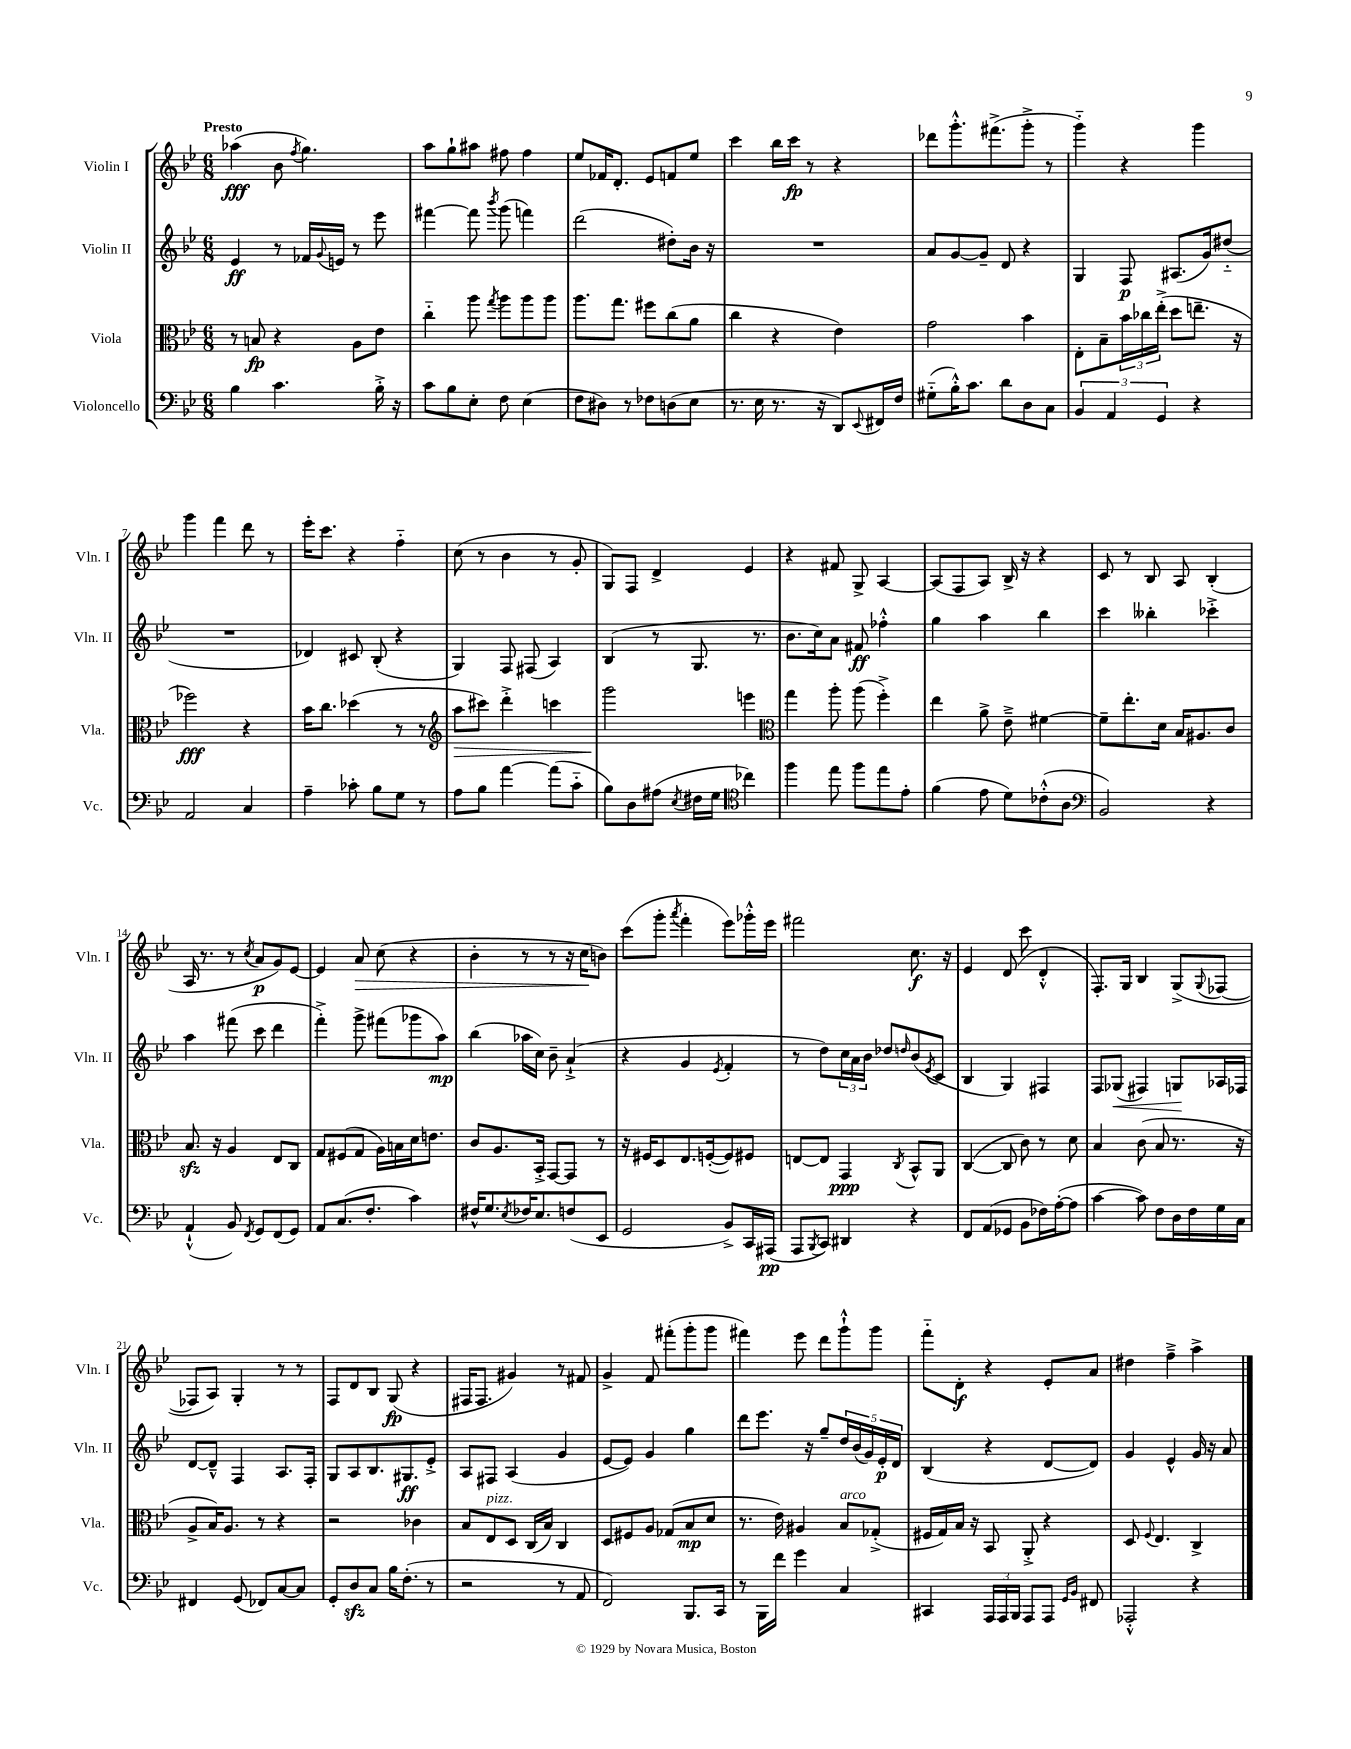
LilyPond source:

<<
\new StaffGroup <<
\new Staff = "s0" \with { instrumentName = "Violin I" shortInstrumentName = "Vln. I" } {
    \clef treble \key bes \major \numericTimeSignature \time 6/8 \tempo "Presto"
    aes''4\fff( bes'8 \acciaccatura { f''8 } g''4.) |
    a''8 g''8-! ais''8 fis''8 fis''4 |
    ees''8 fes'16 d'8.-. ees'8 f'8 ees''8 |
    c'''4 bes''16 c'''16\fp r8 r4 |
    des'''8 g'''8.-.-^ fis'''8.->( g'''8-.-> r8 |
    g'''4-_) r4 g'''4 |
    g'''4 f'''4 d'''8 r8 |
    ees'''16-. c'''8. r4 f''4-_ |
    c''8( r8 bes'4 r8 g'8-. |
    g8) f8 d'4-> ees'4 |
    r4 fis'8 g8-> a4~ |
    a8( f8 a8) bes16-> r16 r4 |
    c'8 r8 bes8 a8 bes4-.( |
    a16 r8. r8 \acciaccatura { c''8 } a'8\p g'8) ees'8~ |
    ees'4 a'8\> c''8( r4 |
    bes'4-. r8 r8 r16 c''16\! b'8) |
    c'''8( g'''8-. \acciaccatura { a'''8 } f'''4-. ees'''8) ges'''16-.-^ ees'''16 |
    fis'''2 c''8.\f r16 |
    ees'4 d'8( c'''8 d'4-.-^ |
    f8.-.) g16 bes4 g8->( \appoggiatura { g8 } fes8~ |
    fes8 a8) g4-. r8 r8 |
    f8 d'8 bes8 g8\fp( r4 |
    fis16 fis8. gis'4) r8 fis'8 |
    g'4-> f'8 fis'''8-.( g'''8-. g'''8 |
    fis'''4) ees'''8 d'''8 g'''8-!-^ g'''8 |
    f'''8-_ d'8-.\f r4 ees'8-. a'8 |
    dis''4 f''4---> a''4-> \bar "|." |
}
\new Staff = "s1" \with { instrumentName = "Violin II" shortInstrumentName = "Vln. II" } {
    \clef treble \key bes \major \numericTimeSignature \time 6/8
    ees'4\ff r8 fes'16 \appoggiatura { g'8 } e'16 r8 ees'''8 |
    fis'''4~ fis'''8 \acciaccatura { bes'''8 } g'''8( f'''4) |
    d'''2( dis''8-.) bes'16 r16 |
    R2. |
    a'8 g'8~ g'8-- d'8 r4 |
    g4 f8\p ais8.( g'16) dis''8-_( |
    R2. |
    des'4) cis'8 bes8-.( r4 |
    g4) f8 fis8( a4) |
    bes4( r8 g8. r8. |
    bes'8. c''16) a'8 fis'8\ff fes''4-.-^ |
    g''4 a''4 bes''4 |
    c'''4 beses''4-. ces'''4-.-> |
    a''4 fis'''8( c'''8 d'''4 |
    f'''4-.->) g'''8-> fis'''8( ges'''8 a''8\mp) |
    bes''4( aes''16 c''16) bes'8-- a'4-!->( |
    r4 g'4 \acciaccatura { ees'8 } f'4-. |
    r8 d''8) \tuplet 3/2 { c''16 a'16 bes'16 } des''8 \grace { d''16 } bes'8( \acciaccatura { ees'8 } c'8 |
    bes4 g4) fis4 |
    f8 ges8\<( fis4) g8\! aes16 fes16 |
    d'8~ d'8---^ f4 a8. f16-. |
    g8 a8 bes8. gis8.\ff ees'8-.-> |
    a8 fis8 a4( g'4 |
    ees'8~ ees'8) g'4 g''4 |
    d'''8 ees'''8. r16 g''8-- \tuplet 5/4 { d''16 bes'16( g'16) ees'16-.\p d'16 } |
    bes4( r4 d'8~ d'8) |
    g'4 ees'4-^ g'16 r16 a'8 \bar "|." |
}
\new Staff = "s2" \with { instrumentName = "Viola" shortInstrumentName = "Vla." } {
    \clef alto \key bes \major \numericTimeSignature \time 6/8
    r8 b8\fp r4 a8 ees'8 |
    c''4-_ a''8 \acciaccatura { g''8 } a''8 a''8 a''8 |
    a''8. g''8. fis''8 c''8( a'8 |
    c''4 r4 ees'4) |
    g'2 bes'4 |
    ees8-. bes8-- \tuplet 3/2 { bes'16 ces''16 ees''16-.->( } d''8 e''8.-- r16 |
    fes''2\fff) r4 |
    bes'16 c''8. des''4( r8 r8 |
    \clef treble a''8\> cis'''8) d'''4-.-> c'''4 |
    g'''2\! e'''4 |
    \clef alto g''4 a''8-. a''8( f''4-.->) |
    ees''4 a'8-> ees'8---> fis'4~ |
    fis'8-- ees''8.-. d'16 bes16 ais8. c'8 |
    bes8.\sfz r16 a4 ees8 c8 |
    g8 fis8( g8 a16) b16 d'16 e'8. |
    c'8 a8. bes,16-.-> g,8~ g,8 r8 |
    r16 fis16 d8 ees8. f16~-.( f8) fis8 |
    e8~ e8 g,4\ppp \acciaccatura { c8 } bes,8-^ a,8 |
    c4~( c8 c'8) r8 d'8 |
    bes4 c'8( bes8 r8. r16 |
    a8-> bes16) a8. r8 r4 |
    r2 ces'4 |
    bes8 ees8^\markup { \italic "pizz." } d8 c16( bes16) c4 |
    d8 fis8 a8 ges8( bes8\mp d'8 |
    r8. ees'16) ais4 bes8^\markup { \italic "arco" } ges8-.->( |
    fis16 g16) bes16 r16 bes,8 a,8-.-> r4 |
    d8 \appoggiatura { f8 } ees4. c4-> \bar "|." |
}
\new Staff = "s3" \with { instrumentName = "Violoncello" shortInstrumentName = "Vc." } {
    \clef bass \key bes \major \numericTimeSignature \time 6/8
    bes4 c'4. bes16-.-> r16 |
    c'8 bes8 ees8-. f8 ees4( |
    f8 dis8) r8 fes8 d8( ees8 |
    r8. ees16 r8. r16 d,8) \appoggiatura { ees,8 } fis,16 f16 |
    gis8-_( bes16-.-^) c'8. d'8 d8 c8 |
    \tuplet 3/2 { bes,4 a,4 g,4 } r4 |
    a,2 c4 |
    a4-- ces'8-. bes8 g8 r8 |
    a8 bes8 a'4~ a'8( c'8-_ |
    bes8) d8 ais8( \acciaccatura { ees8 } fis16 g16 \clef tenor ces''4) |
    f''4 ees''8 f''8 ees''8 ees'8-. |
    f'4( ees'8 d'8) ces'8-.-^( a8 |
    \clef bass bes,2) r4 |
    a,4-!-^( bes,8) \acciaccatura { f,8 } g,8 f,8( g,8) |
    a,8 c8.( f8.-. c'4) |
    fis16-^ g8. \acciaccatura { ees8 } fes16 ees8. f8( ees,8 |
    g,2 bes,8->) c,16 ais,,16\pp( |
    a,,8 \acciaccatura { bes,,8 } c,8) dis,4 r4 |
    f,8 a,8( ges,8 bes,8 fes16) a16~-.( a8 |
    c'4~ c'8) f8 d16 f16 g16 c16 |
    fis,4 g,8( fes,8) c8~ c8 |
    g,8-. d8\sfz c8 bes16 f8.-.( r8 |
    r2 r8 a,8 |
    f,2) bes,,8. c,16 |
    r8 bes,,16 f'16 g'4 c4 |
    cis,4 \tuplet 3/2 { a,,16 a,,16 bes,,16 } a,,8 a,,8 \grace { g,16 bes,16 } fis,8 |
    aes,,2-.-^ r4 \bar "|." |
}
>>
>>
